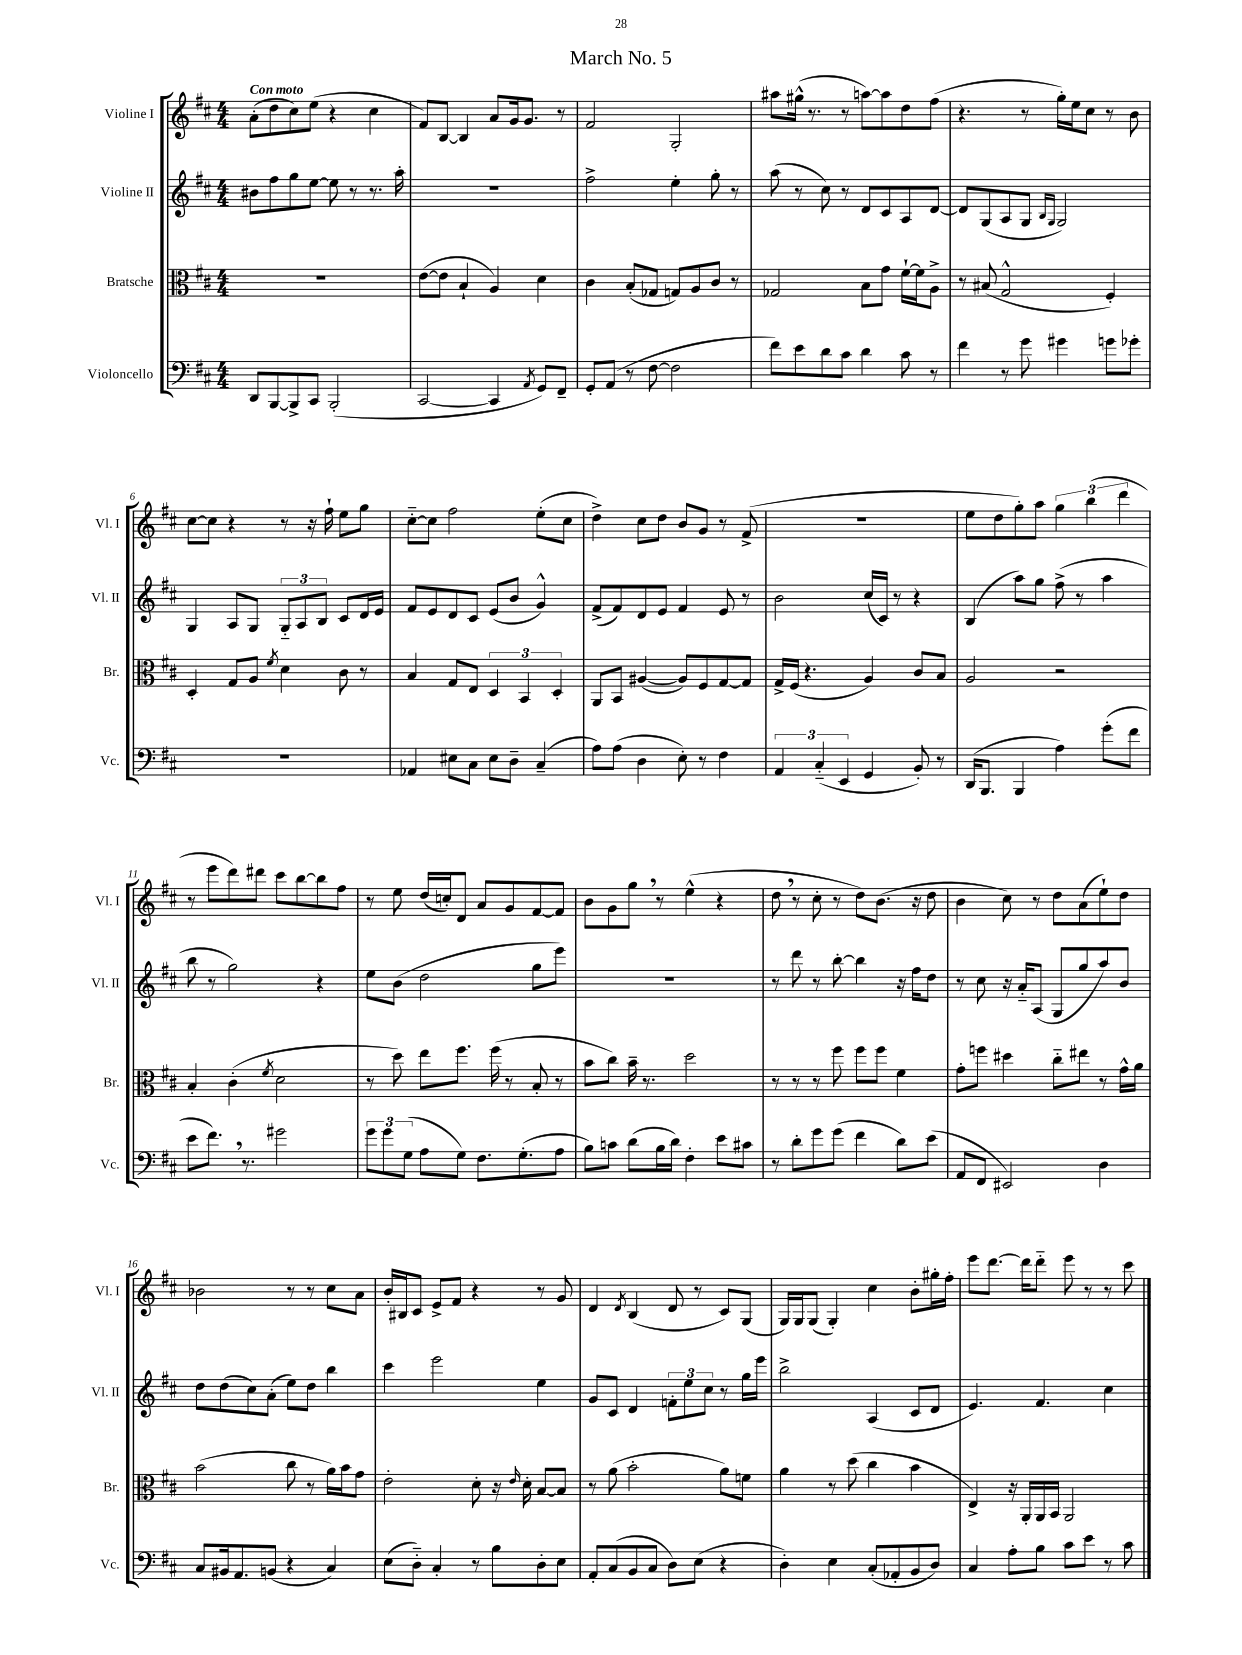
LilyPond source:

\header { title = "March No. 5" }
<<
\new StaffGroup <<
\new Staff = "s0" \with { instrumentName = "Violine I" shortInstrumentName = "Vl. I" } {
    \clef treble \key d \major \numericTimeSignature \time 4/4 \tempo "Con moto"
    a'8-.( d''8 cis''8) e''8( r4 cis''4 |
    fis'8) b8~ b4 a'8 g'16 g'8. r8 |
    fis'2 g2-. |
    ais''8 gis''16-^( r8. r8 a''8~) a''8 d''8 fis''8( |
    r4. r8 g''16-.) e''16 cis''8 r8 b'8 |
    cis''8~ cis''8 r4 r8 r16 fis''16-! e''8 g''8 |
    cis''8~-_ cis''8 fis''2 e''8-.( cis''8 |
    d''4->) cis''8 d''8 b'8 g'8 r8 fis'8->( |
    R1 |
    e''8 d''8 g''8-.) a''8 \tuplet 3/2 { g''4 b''4( d'''4 } |
    r8 e'''8 d'''8) dis'''8 cis'''8 b''8~ b''8 fis''8 |
    r8 e''8 d''16( c''16-.) d'8 a'8 g'8 fis'8~ fis'8 |
    b'8 g'8 g''8 \breathe r8 e''4-^( r4 |
    d''8 \breathe r8 cis''8-. r8 d''8) b'8.( r16 d''8 |
    b'4 cis''8) r8 d''8 a'8( e''8-!) d''8 |
    bes'2 r8 r8 cis''8 a'8 |
    b'16-. bis16 cis'8 e'8-> fis'8 r4 r8 g'8 |
    d'4 \acciaccatura { d'8 } b4( d'8 r8 cis'8) g8( |
    g16) g16 g8( g4-.) cis''4 b'8-. gis''16-. fis''16-. |
    e'''8 d'''8.~ d'''16 d'''8-_ e'''8 r8 r8 cis'''8 \bar "|." |
}
\new Staff = "s1" \with { instrumentName = "Violine II" shortInstrumentName = "Vl. II" } {
    \clef treble \key d \major \numericTimeSignature \time 4/4
    bis'8 fis''8 g''8 e''8~ e''8 r8 r8. a''16-. |
    r1 |
    fis''2-> e''4-. g''8-. r8 |
    a''8( r8 cis''8) r8 d'8 cis'8 a8 d'8~ |
    d'8 g8( a8 g8 \grace { b16 g16 } g2) |
    g4 a8 g8 \tuplet 3/2 { g8-_ a8 b8 } cis'8 d'16 e'16 |
    fis'8 e'8 d'8 cis'8 e'8( b'8 g'4-^) |
    fis'8->( fis'8) d'8 e'8 fis'4 e'8 r8 |
    b'2 cis''16( cis'16) r8 r4 |
    b4( a''8) g''8 fis''8->( r8 a''4 |
    b''8 r8 g''2) r4 |
    e''8 b'8( d''2 g''8 e'''8) |
    R1 |
    r8 d'''8 r8 b''8~-. b''4 r16 fis''16 d''8 |
    r8 cis''8 r16 a'16-_ a8( g8 g''8 a''8) b'8 |
    d''8 d''8( cis''8) a'8-.( e''8) d''8 b''4 |
    cis'''4 e'''2 e''4 |
    g'8 cis'8 d'4 \tuplet 3/2 { f'8-. e''8 cis''8 } r8 g''16 e'''16 |
    b''2-> a4( cis'8 d'8 |
    e'4.) fis'4. cis''4 \bar "|." |
}
\new Staff = "s2" \with { instrumentName = "Bratsche" shortInstrumentName = "Br." } {
    \clef alto \key d \major \numericTimeSignature \time 4/4
    r1 |
    e'8~( e'8 b4-! a4) d'4 |
    cis'4 b8-.( ges8 g8) a8 cis'8 r8 |
    ges2 b8 g'8 fis'16~-! fis'16 a8-> |
    r8 bis8( g2-^ fis4-.) |
    d4-. g8 a8 \acciaccatura { fis'8 } d'4 cis'8 r8 |
    b4 g8 e8 \tuplet 3/2 { d4 b,4 d4-. } |
    a,8 b,8 ais4~( ais8) fis8 g8~ g8 |
    g16-> fis16( r4. a4) cis'8 b8 |
    a2 r2 |
    b4-. cis'4-.( \acciaccatura { fis'8 } d'2 |
    r8 d''8) e''8 fis''8. fis''16( r8 b8-. r8 |
    b'8 cis''8) b'16-- r8. d''2 |
    r8 r8 r8 fis''8 fis''8 fis''8 fis'4 |
    g'8-. f''8 dis''4 cis''8-_ eis''8 r8 g'16-^ a'16 |
    b'2( cis''8 r8 a'16) b'16 g'8 |
    e'2-. d'8-. r16 \grace { e'16 } d'16-. b8~ b8 |
    r8 a'8( b'2-. a'8) f'8 |
    a'4 r8 d''8( cis''4 b'4 |
    e4->) r16 a,16-. a,16 b,16 a,2 \bar "|." |
}
\new Staff = "s3" \with { instrumentName = "Violoncello" shortInstrumentName = "Vc." } {
    \clef bass \key d \major \numericTimeSignature \time 4/4
    d,8 b,,8~ b,,8-> cis,8 b,,2-.( |
    cis,2~ cis,4 \acciaccatura { a,8 } g,8) fis,8-- |
    g,8-. a,8( r8 fis8~ fis2 |
    fis'8) e'8 d'8 cis'8 d'4 cis'8 r8 |
    fis'4 r8 g'8 gis'4 g'8 ges'8-. |
    R1 |
    aes,4 eis8 cis8 eis8 d8-- cis4--( |
    a8) a8( d4 e8-.) r8 fis4 |
    \tuplet 3/2 { a,4 cis4-_( e,4 } g,4 b,8-.) r8 |
    d,16( b,,8. b,,4 a4) g'8-.( fis'8 |
    e'8 fis'8.) \breathe r8. gis'2 |
    \tuplet 3/2 { g'8 g'8 g8( } a8 g8) fis8. g8.-.( a8 |
    b8) c'8 d'8( b16 d'16) fis4-. e'8 cis'8 |
    r8 d'8-. g'8 g'8( fis'4 d'8) e'8( |
    a,8 fis,8 eis,2) d4 |
    cis8 bis,16 a,8. b,8( r4 cis4) |
    e8( d8-_) cis4-. r8 b8 d8-. e8 |
    a,8-. cis8( b,8 cis8 d8) e8( r4 |
    d4-.) e4 cis8-.( aes,8-. b,8 d8) |
    cis4 a8-. b8 cis'8 e'8 r8 cis'8 \bar "|." |
}
>>
>>
